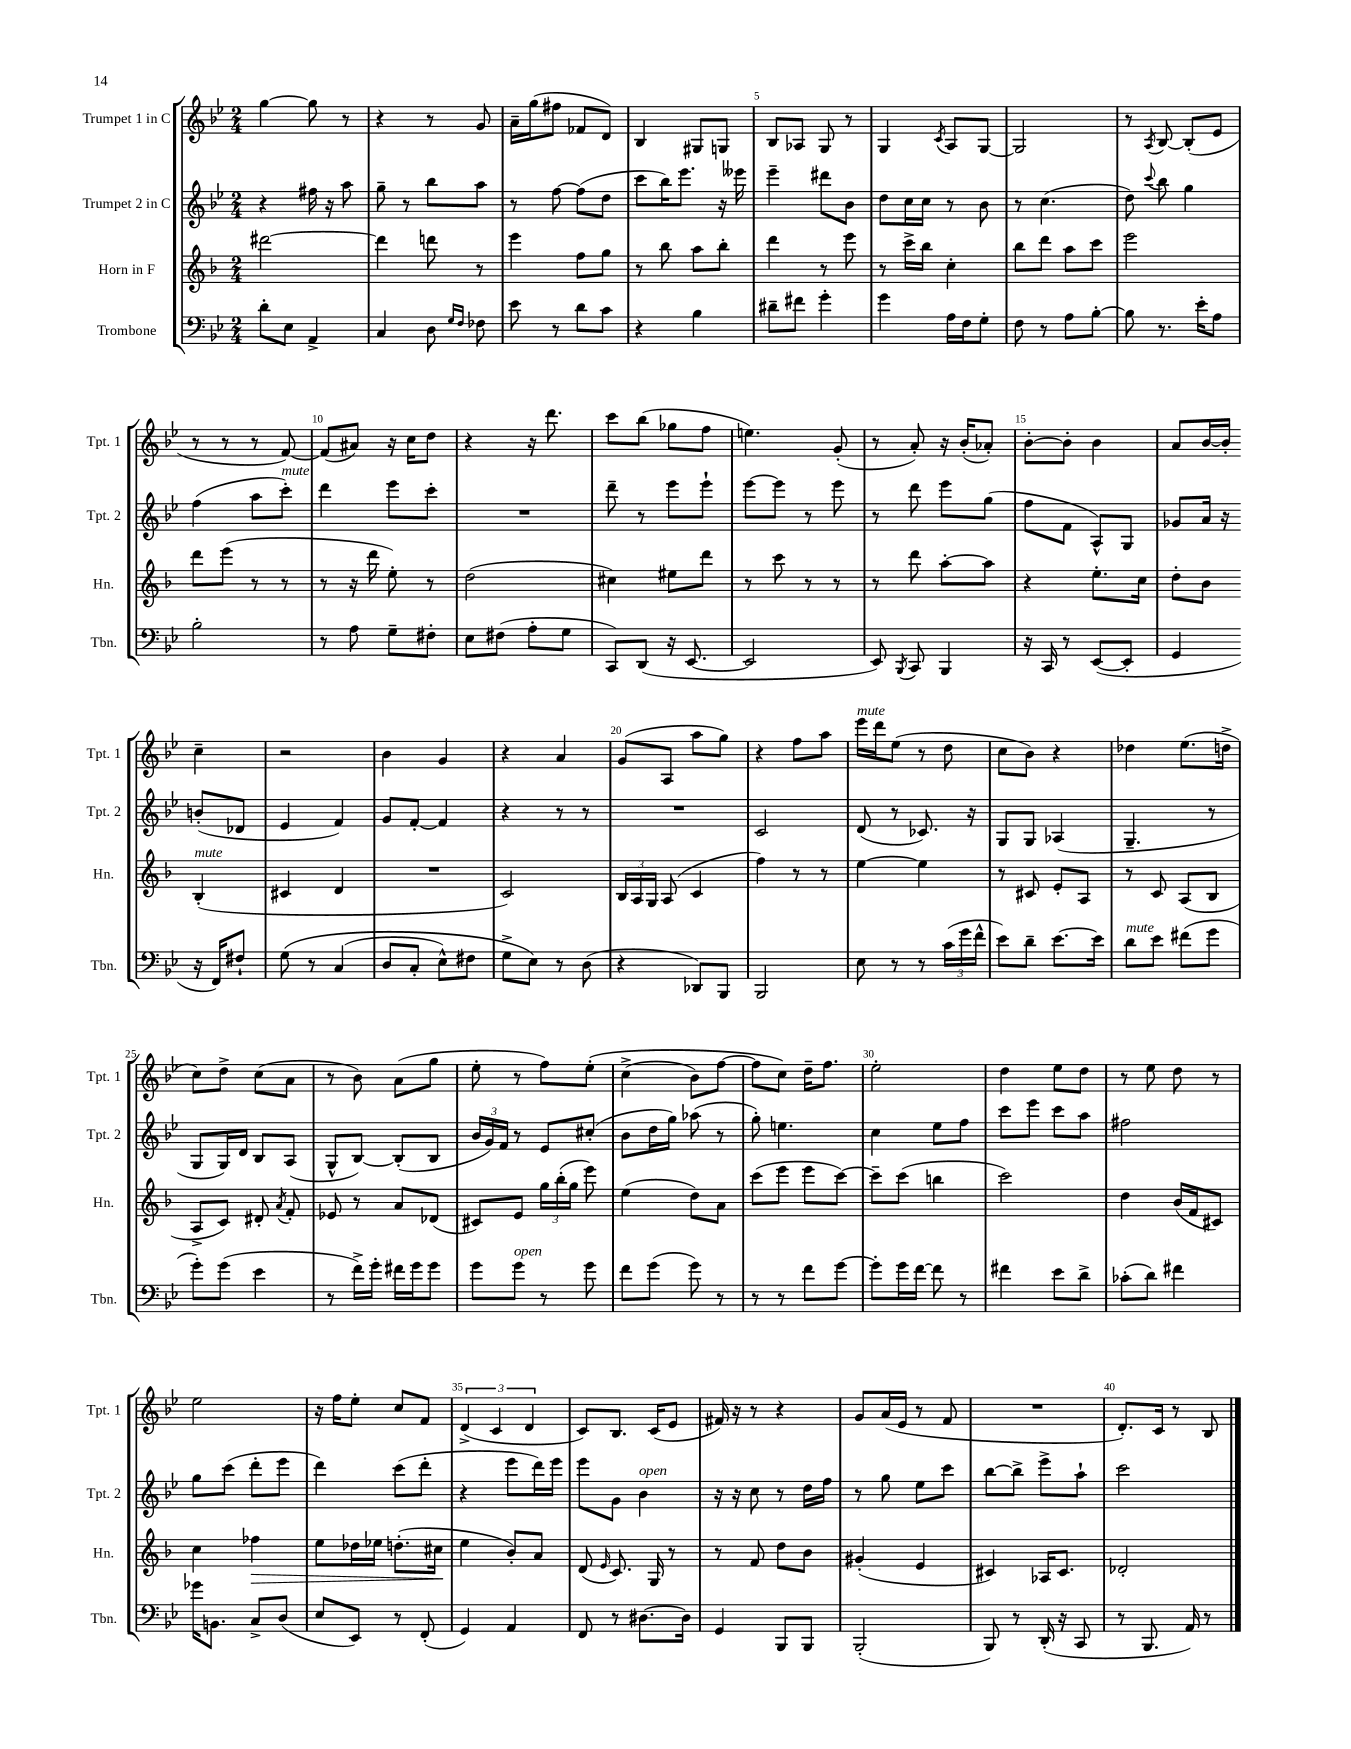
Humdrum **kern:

**kern	**kern	**kern	**kern
*staff4	*staff3	*staff2	*staff1
*clefF4	*clefG2	*clefG2	*clefG2
*k[b-e-]	*k[b-]	*k[b-e-]	*k[b-e-]
*M2/4	*M2/4	*M2/4	*M2/4
8d'\L	[2ddd#\	4r	[4gg\
8E-\J	.	.	.
4AA^/	.	16ff#\	8gg\]
.	.	16r	.
.	.	8aa\	8r
=	=	=	=
4C/	4ddd#\]	8gg~\	4r
.	.	8r	.
8D\	8ddd\	8bb-\L	8r
16qqG/LL	.	.	.
16qqF/JJ	.	.	.
8F-\	8r	8aa\J	8g/
=	=	=	=
8e-\	4eee\	8r	16a~\LL
.	.	.	(16gg\J
8r	.	[8ff\	8ff#\J
8d\L	8ff\L	(8ff\]L	8f-/L
8c\J	8gg\J	8dd\J	8d/J)
=	=	=	=
4r	8r	8ccc\L	4B-/
.	8bb-\	16bb-\K)	.
.	.	8.eee-\J	.
4B-\	8aa\L	.	8G#/L
.	8bb-'\J	16r	8G/J
.	.	16eee--\	.
=	=	=	=
8d#~\L	4ddd\	4eee-~\	8B-/L
8f#\J	.	.	8A-/J
4g'\	8r	8ddd#\L	8G/
.	8eee\	8b-\J	8r
=	=	=	=
4g\	8r	8dd\L	4G/
.	16ccc^\LL	16cc\L	.
.	16bb-\JJ	16cc\JJ	.
.	.	.	8qc/
16A\LL	4cc'\	8r	8A/L
16F\J	.	.	.
8G'\J	.	8b-\	[8G/J
=	=	=	=
8F\	8bb-\L	8r	2G/]
8r	8ddd\J	(4.cc\	.
8A\L	8aa\L	.	.
[8B-'\J	8ccc\J	.	.
=	=	=	=
8B-\]	2eee\	8dd\)	8r
.	.	8qqccc/	8qA/
8.r	.	8bb-\	[8B-/
.	.	4gg\	(8B-'/]L
16e-'\LK	.	.	.
8A\J	.	.	8e-/J
=	=	=	=
2B-'\	8ddd\L	(4ff\	8r
.	(8eee\J	.	8r
.	8r	8aa\L	8r
.	8r	8ccc'\J)	[8f/)
=	=	=	=
8r	8r	4ddd\	(8f/]L
8A\	16r	.	8a#/J)
.	16ddd\	.	.
8G~\L	8ee'\)	8eee-\L	16r
.	.	.	16cc\LK
8F#'\J	8r	8ccc'\J	8dd\J
=	=	=	=
8E-\L	(2dd\	2r	4r
(8F#\J	.	.	.
8A'\L	.	.	16r
.	.	.	8.ddd\
8G\J	.	.	.
=	=	=	=
8CC/L)	4cc#\)	8ddd~\	8ccc\L
(8DD/J	.	8r	(8bb-\J
16r	8ee#\L	8eee-\L	8gg-\L
[8.EE-/	.	.	.
.	8ddd\J	8eee-`\J	8ff\J
=	=	=	=
2EE-/]	8r	[8eee-\L	4.ee\)
.	8ccc\	8eee-\]J	.
.	8r	8r	.
.	8r	8eee-\	(8g'/
=	=	=	=
8EE-/)	8r	8r	8r
8qBBB-/	.	.	.
8CC/	8ddd\	8ddd\	8a'/)
4BBB-/	[8aa'\L	8eee-\L	16r
.	.	.	(16b-'/LK
.	8aa\]J	(8gg\J	8a-'/J)
=	=	=	=
16r	4r	8ff\L	[8b-'\L
16CC/	.	.	.
8r	.	8f\J	8b-'\]J
([8EE-/L	8.ee'\L	8A^^/L)	4b-\
8EE-'/]J	.	8G/J	.
.	16cc\Jk	.	.
=	=	=	=
4GG/	8dd'\L	8g-/L	8a/L
.	8b-\J	16a/Jk	[16b-/L
.	.	16r	16b-'/]JJ
16r	(4B-'/	(8b'/L	4cc~\
16FF/LK)	.	.	.
8F#`/J	.	8d-/J	.
=	=	=	=
&(8G\	4c#/	4e-/	2r
8r	.	.	.
(4C/	4d/	4f/)	.
=	=	=	=
8D/L	2r	8g/L	4b-\
8C'/J	.	[8f'/J	.
8E-^^\L)	.	4f/]	4g/
8F#\J	.	.	.
=	=	=	=
8G^\L	2c/)	4r	4r
8E-\J&)	.	.	.
8r	.	8r	4a/
(8D\	.	8r	.
=	=	=	=
4r	24B-/LL	2r	(8g/L
.	24A/	.	.
.	24G/JJ	.	.
.	(8A/	.	8A/J
8DD-/L)	4c/	.	8aa\L
8BBB-/J	.	.	8gg\J)
=	=	=	=
2BBB-/	4ff\)	2c/	4r
.	8r	.	8ff\L
.	8r	.	8aa\J
=	=	=	=
8E-\	[4ee\	(8d/	16eee-\LL
.	.	.	16ddd\J
8r	.	8r	(8ee-\J
8r	4ee\]	8.c-/)	8r
(24c\LL	.	.	8dd\
24g\	.	.	.
.	.	16r	.
24f^^\JJ	.	.	.
=	=	=	=
8e-\L)	8r	8G/L	8cc\L
8d~\J	8c#/	8G/J	8b-\J)
[8.e-\L	8e'/L	(4A-/	4r
.	8A/J	.	.
16e-\]Jk	.	.	.
=	=	=	=
8d\L	8r	4.G~/	4dd-\
8e-\J	8c/	.	.
(8f#\L	(8A/L	.	(8.ee-\L
8g\J	8B-/J	8r	.
.	.	.	16dd^\Jk
=	=	=	=
8g'\L)	8A^/L	8G/L	8cc\L)
(8g\J	8c/J)	16G/L)	8dd^\J
.	.	16d/JJ	.
4e-\	8d#'/	8B-/L	(8cc\L
.	8qa/	.	.
.	8f'/	(8A/J	8a\J
=	=	=	=
8r	8e-/	8G^^/L	8r
16f^\LL)	8r	[8B-/J)	8b-\)
16g'\JJ	.	.	.
16f#\LL	8a/L	(8B-'/]L	(8a\L
16g\J	.	.	.
8g\J	(8d-/J	8B-/J	8gg\J
=	=	=	=
8g\L	8c#/L)	24b-/LL	8ee-'\
.	.	24g/)	.
.	.	24f/JJ	.
8g\J	8e/J	8r	8r
8r	24gg\LL	8e-/L	8ff\L)
.	(24bb-'\	.	.
.	24gg\JJ	.	.
8g\	8eee\)	(8cc#'/J	&(8ee-'\J
=	=	=	=
8f\L	(4ee\	8b-\L	(4cc^\
(8g\J	.	16dd\L	.
.	.	16gg\JJ)	.
8g\)	8dd\L)	(8aa-\	8b-\L)
8r	8a\J	8r	[8ff\J
=	=	=	=
8r	(8ccc\L	8gg'\)	8ff\]L
8r	8eee\J	4.ee\	8cc\J&)
8f\L	8eee\L	.	16dd~\LK
.	.	.	8.ff\J
[8g\J	[8ccc\J)	.	.
=	=	=	=
8g'\]L	8ccc~\]L	4cc\	2ee-'\
16g\L	(8ccc\J	.	.
[16f\JJ	.	.	.
8f\]	4bb\	8ee-\L	.
8r	.	8ff\J	.
=	=	=	=
4f#\	2ccc\)	8ccc\L	4dd\
.	.	8eee-\J	.
8e-\L	.	8ccc\L	8ee-\L
8d^\J	.	8aa\J	8dd\J
=	=	=	=
(8c-'\L	4dd\	2ff#\	8r
8d\J)	.	.	8ee-\
4f#\	(16b-/LL	.	8dd\
.	16f/J	.	.
.	8c#/J)	.	8r
=	=	=	=
16g-\LK	4cc\	8gg\L	2ee-\
8.BB\J	.	.	.
.	.	(8ccc\J	.
8C^/L	4ff-\	8ddd'\L	.
(8D/J	.	8eee-\J	.
=	=	=	=
8E-/L	8ee\L	4ddd\)	16r
.	.	.	16ff\LK
8EE-/J)	16dd-\L	.	8ee-'\J
.	16ee-\JJ	.	.
8r	(8.dd'\L	(8ccc\L	8cc/L
(8FF'/	.	8ddd'\J	8f/J
.	16cc#\Jk	.	.
=	=	=	=
4GG/)	4ee\	4r	(6d^/
.	.	.	6c/
4AA/	8b-'/L)	8eee-\L	.
.	.	.	6d/
.	8a/J	16ddd\L)	.
.	.	16eee-\JJ	.
=	=	=	=
8FF/	(8d/	8eee-\L	8c/L)
.	16qqe/	.	.
8r	8.c/)	8g\J	8.B-/J
[8.D#\L	.	4b-\	.
.	16G/	.	(16c/LK
.	8r	.	8e-/J
16D#\]Jk	.	.	.
=	=	=	=
4GG/	8r	16r	16f#/)
.	.	16r	16r
.	8f/	8cc\	8r
8BBB-/L	8dd\L	8r	4r
8BBB-/J	8b-\J	16dd\LL	.
.	.	16ff\JJ	.
=	=	=	=
(2BBB-'/	(4g#'/	8r	8g/L
.	.	8gg\	(16a/L
.	.	.	16e-/JJ
.	4e/	8ee-\L	8r
.	.	8ccc\J	8f/
=	=	=	=
8BBB-/)	4c#/)	[8bb-\L	2r
8r	.	8bb-^\]J	.
(16DD'/	16A-/LK	8eee-^\L	.
16r	8.c#/J	.	.
8CC/	.	8aa`\J	.
=	=	=	=
8r	2d-'/	2ccc\	8.d'/L)
8.BBB-/	.	.	.
.	.	.	16c/Jk
.	.	.	8r
16AA/)	.	.	.
8r	.	.	8B-/
==	==	==	==
*-	*-	*-	*-
